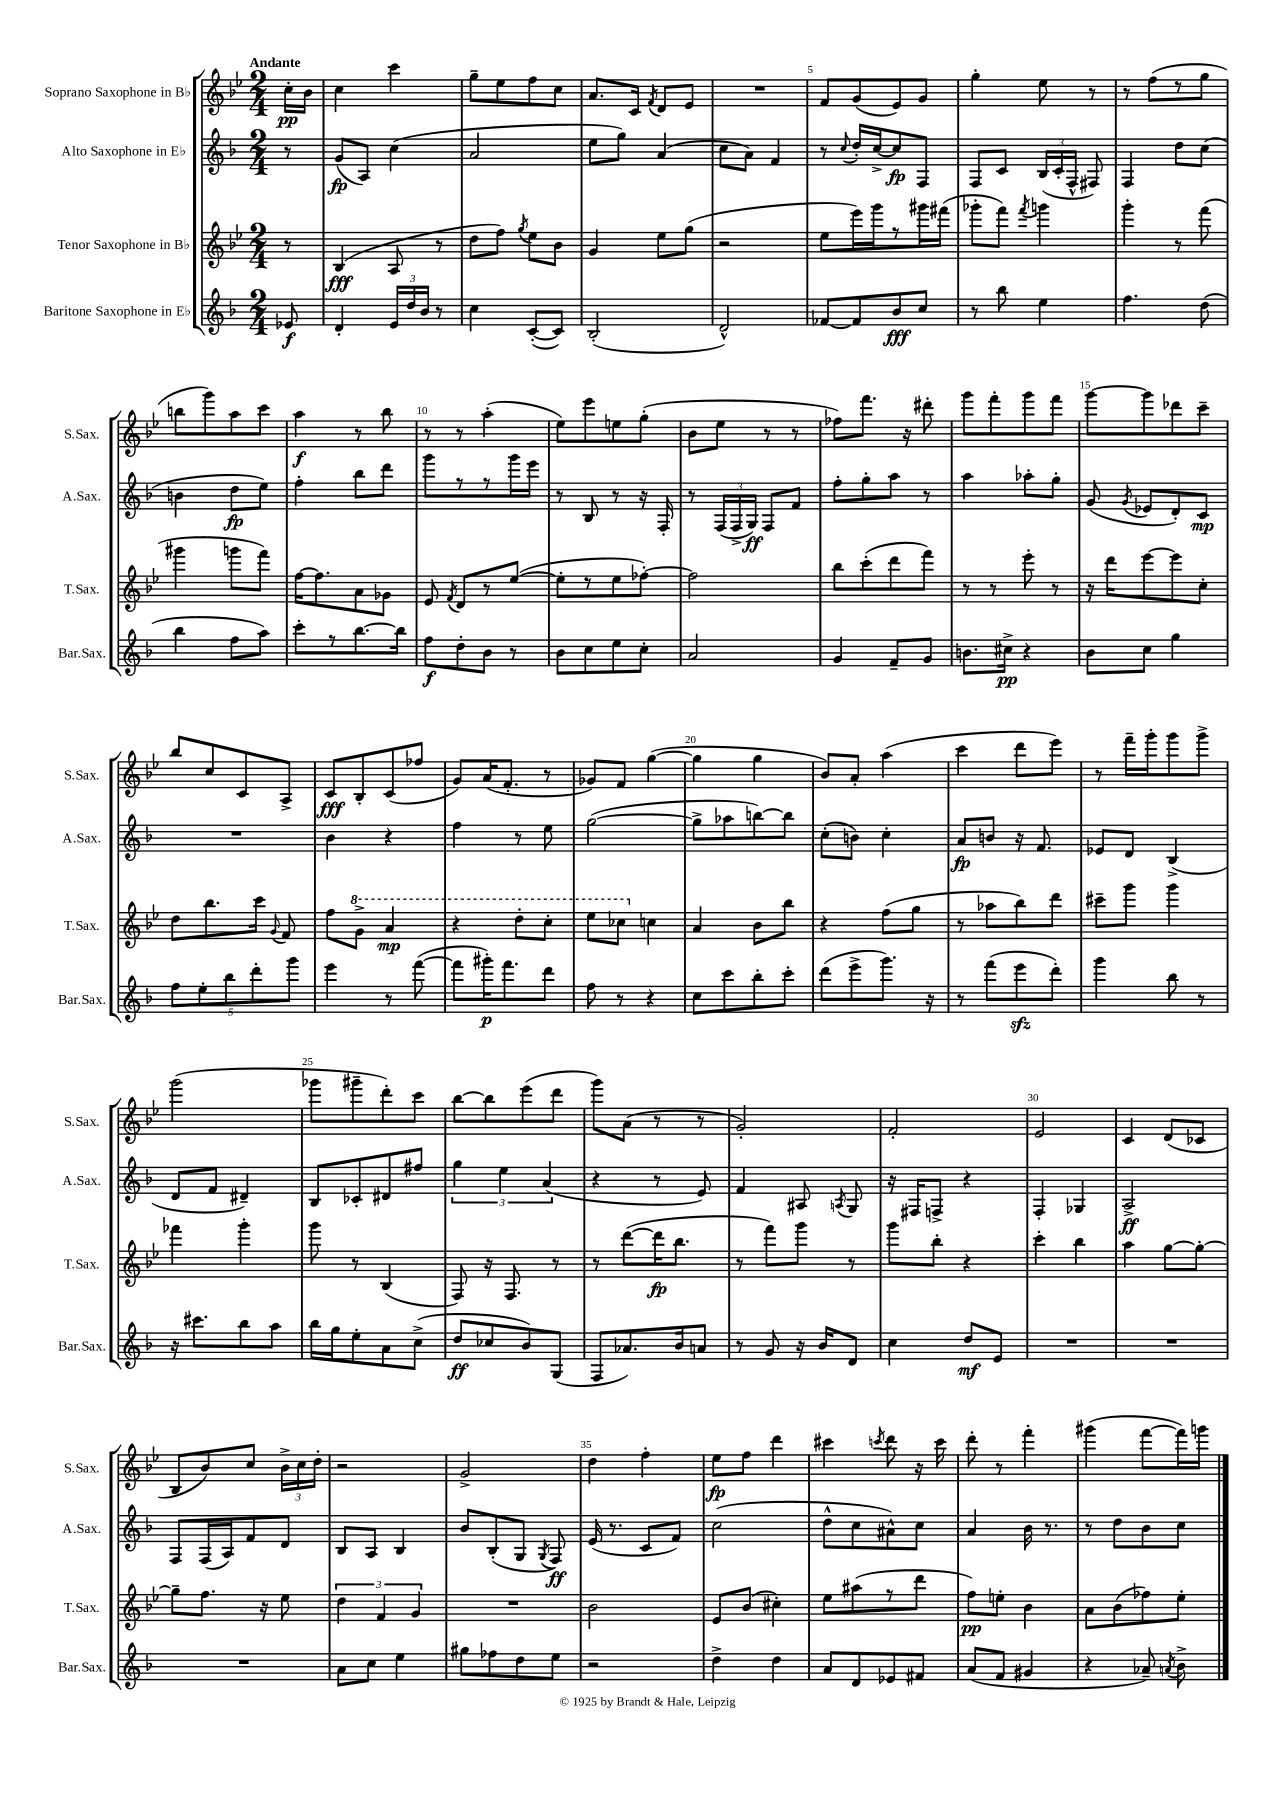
<<
\new StaffGroup <<
\new Staff = "s0" \with { instrumentName = "Soprano Saxophone in Bb" shortInstrumentName = "S.Sax." } {
    \clef treble \key bes \major \numericTimeSignature \time 2/4 \partial 8 \tempo "Andante"
    \autoBeamOff c''16[-.\pp bes'16] |
    c''4 c'''4 |
    g''8[-- ees''8 f''8 c''8] |
    a'8.[ c'16] \acciaccatura { f'8 } d'8[ ees'8] |
    R2 |
    f'8[ g'8( ees'8) g'8] |
    g''4-. ees''8 r8 |
    r8 f''8[( r8 g''8] |
    b''8[ g'''8) a''8 c'''8] |
    a''4\f r8 bes''8 |
    r8 r8 a''4-.( |
    ees''8[) ees'''8 e''8 g''8]-.( |
    bes'8[ ees''8] r8 r8 |
    fes''8[) f'''8.] r16 dis'''8-. |
    g'''8[ f'''8-. g'''8 f'''8] |
    g'''8[~ g'''8 des'''8 c'''8]-- |
    bes''8[ c''8 c'8 a8]-> |
    c'8[\fff bes8-. c'8( fes''8] |
    g'8[) a'16( f'8.]-. r8 |
    ges'8[) f'8] g''4~( |
    g''4 g''4 |
    bes'8[) a'8]-. a''4( |
    c'''4 d'''8[ ees'''8]) |
    r8 f'''16[-- g'''16-. g'''8 g'''8]-> |
    g'''2( |
    ges'''8[ gis'''8-- d'''8-.) c'''8] |
    bes''8[~ bes''8 ees'''8( d'''8] |
    g'''8[) a'8]( r8 r8 |
    g'2-.) |
    f'2-. |
    ees'2 |
    c'4 d'8[( ces'8] |
    bes8[ bes'8) c''8] \tuplet 3/2 { bes'16[-> c''16 d''16]-. } |
    r2 |
    g'2-> |
    d''4 f''4-. |
    ees''8[\fp f''8] d'''4 |
    cis'''4 \acciaccatura { c'''8 } d'''8 r16 c'''16 |
    d'''8-. r8 f'''4-. |
    gis'''4( f'''8[~ f'''16) g'''16] \bar "|." |
}
\new Staff = "s1" \with { instrumentName = "Alto Saxophone in Eb" shortInstrumentName = "A.Sax." } {
    \clef treble \key f \major \numericTimeSignature \time 2/4 \partial 8
    \autoBeamOff r8 |
    g'8[\fp( a8]) c''4( |
    a'2 |
    e''8[ g''8]) a'4( |
    c''8[ a'8]) f'4 |
    r8 \appoggiatura { c''8 } d''16[-. c''16~-> c''8\fp f8] |
    f8[ c'8] \tuplet 3/2 { bes16[( c'16-. f16]-^ } fis8) |
    f4 d''8[ c''8]( |
    b'4 d''8[\fp e''8]) |
    f''4-. bes''8[ d'''8] |
    g'''8[ r8 r8 g'''16 e'''16] |
    r8 bes8 r8 r16 f16-. |
    r8 \tuplet 3/2 { f16[( f16-> g16]\ff) } f8[ f'8] |
    f''8[-. g''8-. a''8] r8 |
    a''4 aes''8[-. g''8]-. |
    g'8( \acciaccatura { g'8 } ees'8[ d'8-.) c'8]\mp |
    R2 |
    bes'4 r4 |
    f''4 r8 e''8 |
    g''2~( |
    g''8[-> aes''8 b''8~) b''8] |
    c''8[-.( b'8]) c''4-. |
    a'8[\fp b'8] r16 f'8. |
    ees'8[ d'8] bes4->( |
    d'8[ f'8] dis'4--) |
    bes8[ ces'8-. dis'8 fis''8] |
    \tuplet 3/2 { g''4 e''4 a'4( } |
    r4 r8 e'8) |
    f'4 ais8 \acciaccatura { a8 } g8 |
    r16 fis16[ f8]-> r4 |
    f4-. ges4 |
    a2->\ff |
    f8[ f16( a16) f'8 d'8] |
    bes8[ a8] bes4 |
    bes'8[ bes8-.( g8] \acciaccatura { g8 } f8\ff) |
    e'16( r8. c'8[ f'8]) |
    c''2( |
    d''8[-^ c''8 ais'8-^) c''8] |
    a'4 bes'16 r8. |
    r8 d''8[ bes'8 c''8] \bar "|." |
}
\new Staff = "s2" \with { instrumentName = "Tenor Saxophone in Bb" shortInstrumentName = "T.Sax." } {
    \clef treble \key bes \major \numericTimeSignature \time 2/4 \partial 8
    \autoBeamOff r8 |
    bes4\fff( a8 r8 |
    d''8[ f''8]) \acciaccatura { g''8 } ees''8[ bes'8] |
    g'4 ees''8[ g''8]( |
    r2 |
    ees''8[ ees'''16) g'''16 r8 gis'''16 fis'''16]( |
    ges'''8[-. f'''8]) \acciaccatura { f'''8 } g'''4 |
    g'''4-. r8 f'''8( |
    gis'''4 g'''8[ f'''8]) |
    f''16[~ f''8. a'8 ges'8] |
    ees'8 \acciaccatura { f'8 } d'8[ r8 ees''8]~( |
    ees''8[-. r8 ees''8 fes''8]~-.) |
    fes''2 |
    bes''8[ c'''8-.( d'''8 f'''8]) |
    r8 r8 ees'''8-. r8 |
    r16 d'''16[ ees'''8~ ees'''8 c''8]-. |
    d''8[ bes''8. c'''16] \appoggiatura { g'8 } f'8 |
    f''8[ \ottava #1 g''8]-> a''4\mp |
    r4 d'''8[-. c'''8]-. |
    ees'''8[ ces'''8] \ottava #0 c''!4 |
    a'4 bes'8[ bes''8] |
    r4 f''8[( g''8] |
    r8 aes''8[ bes''8) d'''8] |
    cis'''8[-- g'''8] g'''4 |
    fes'''4 g'''4-. |
    g'''8 r8 bes4( |
    f8) r16 f8. r8 |
    r8 d'''8[~( d'''16\fp bes''8.] |
    r8 f'''8[) g'''8] r8 |
    g'''8[ bes''8]-. r4 |
    c'''4-. bes''4 |
    a''4 g''8[~ g''8]~-. |
    g''8[-- f''8.] r16 ees''8 |
    \tuplet 3/2 { d''4 f'4 g'4 } |
    R2 |
    bes'2 |
    ees'8[ bes'8]( cis''4-.) |
    ees''8[ ais''8( r8 d'''8] |
    f''8[\pp) e''8]-. bes'4 |
    a'8[ bes'8( fes''8) ees''8]-. \bar "|." |
}
\new Staff = "s3" \with { instrumentName = "Baritone Saxophone in Eb" shortInstrumentName = "Bar.Sax." } {
    \clef treble \key f \major \numericTimeSignature \time 2/4 \partial 8
    \autoBeamOff ees'8\f |
    d'4-. \tuplet 3/2 { e'16[ d''16 bes'16] } r8 |
    c''4 c'8[~-.( c'8]) |
    bes2-.( |
    d'2-^) |
    fes'8[~ fes'8 bes'8\fff c''8] |
    r8 bes''8 e''4 |
    f''4. d''8( |
    bes''4 f''8[ a''8]) |
    c'''8[-. r8 bes''8.~ bes''16] |
    f''8[\f d''8-. bes'8] r8 |
    bes'8[ c''8 e''8 c''8]-. |
    a'2 |
    g'4 f'8[-- g'8] |
    b'8.[ cis''16]->\pp r4 |
    bes'8[ c''8] g''4 |
    \tuplet 5/4 { f''8[ e''8-. bes''8 d'''8-. g'''8] } |
    e'''4 r8 f'''8~( |
    f'''8[ gis'''16-.\p) f'''8. d'''8] |
    f''8 r8 r4 |
    c''8[ c'''8 bes''8-. c'''8]-. |
    d'''8[( e'''8-> g'''8.]) r16 |
    r8 f'''8[( e'''8\sfz d'''8]-.) |
    g'''4 bes''8 r8 |
    r16 cis'''8.[ bes''8 a''8] |
    bes''16[ g''16 e''8-. a'8 c''8]->( |
    d''8[\ff ces''8 bes'8) g8]( |
    f8[ aes'8.) bes'16 a'8] |
    r8 g'8 r16 bes'16[ d'8] |
    c''4 d''8[\mf e'8] |
    R2 |
    R2 |
    R2 |
    a'8[ c''8] e''4 |
    gis''8[ fes''8 d''8 e''8] |
    r2 |
    d''4-> d''4 |
    a'8[ d'8 ees'8 fis'8] |
    a'8[( f'8] gis'4 |
    r4 aes'8--) \acciaccatura { a'8 } bes'8-> \bar "|." |
}
>>
>>
\layout { \context { \Score \override BarNumber.break-visibility = ##(#f #t #t) barNumberVisibility = #(every-nth-bar-number-visible 5) } }
